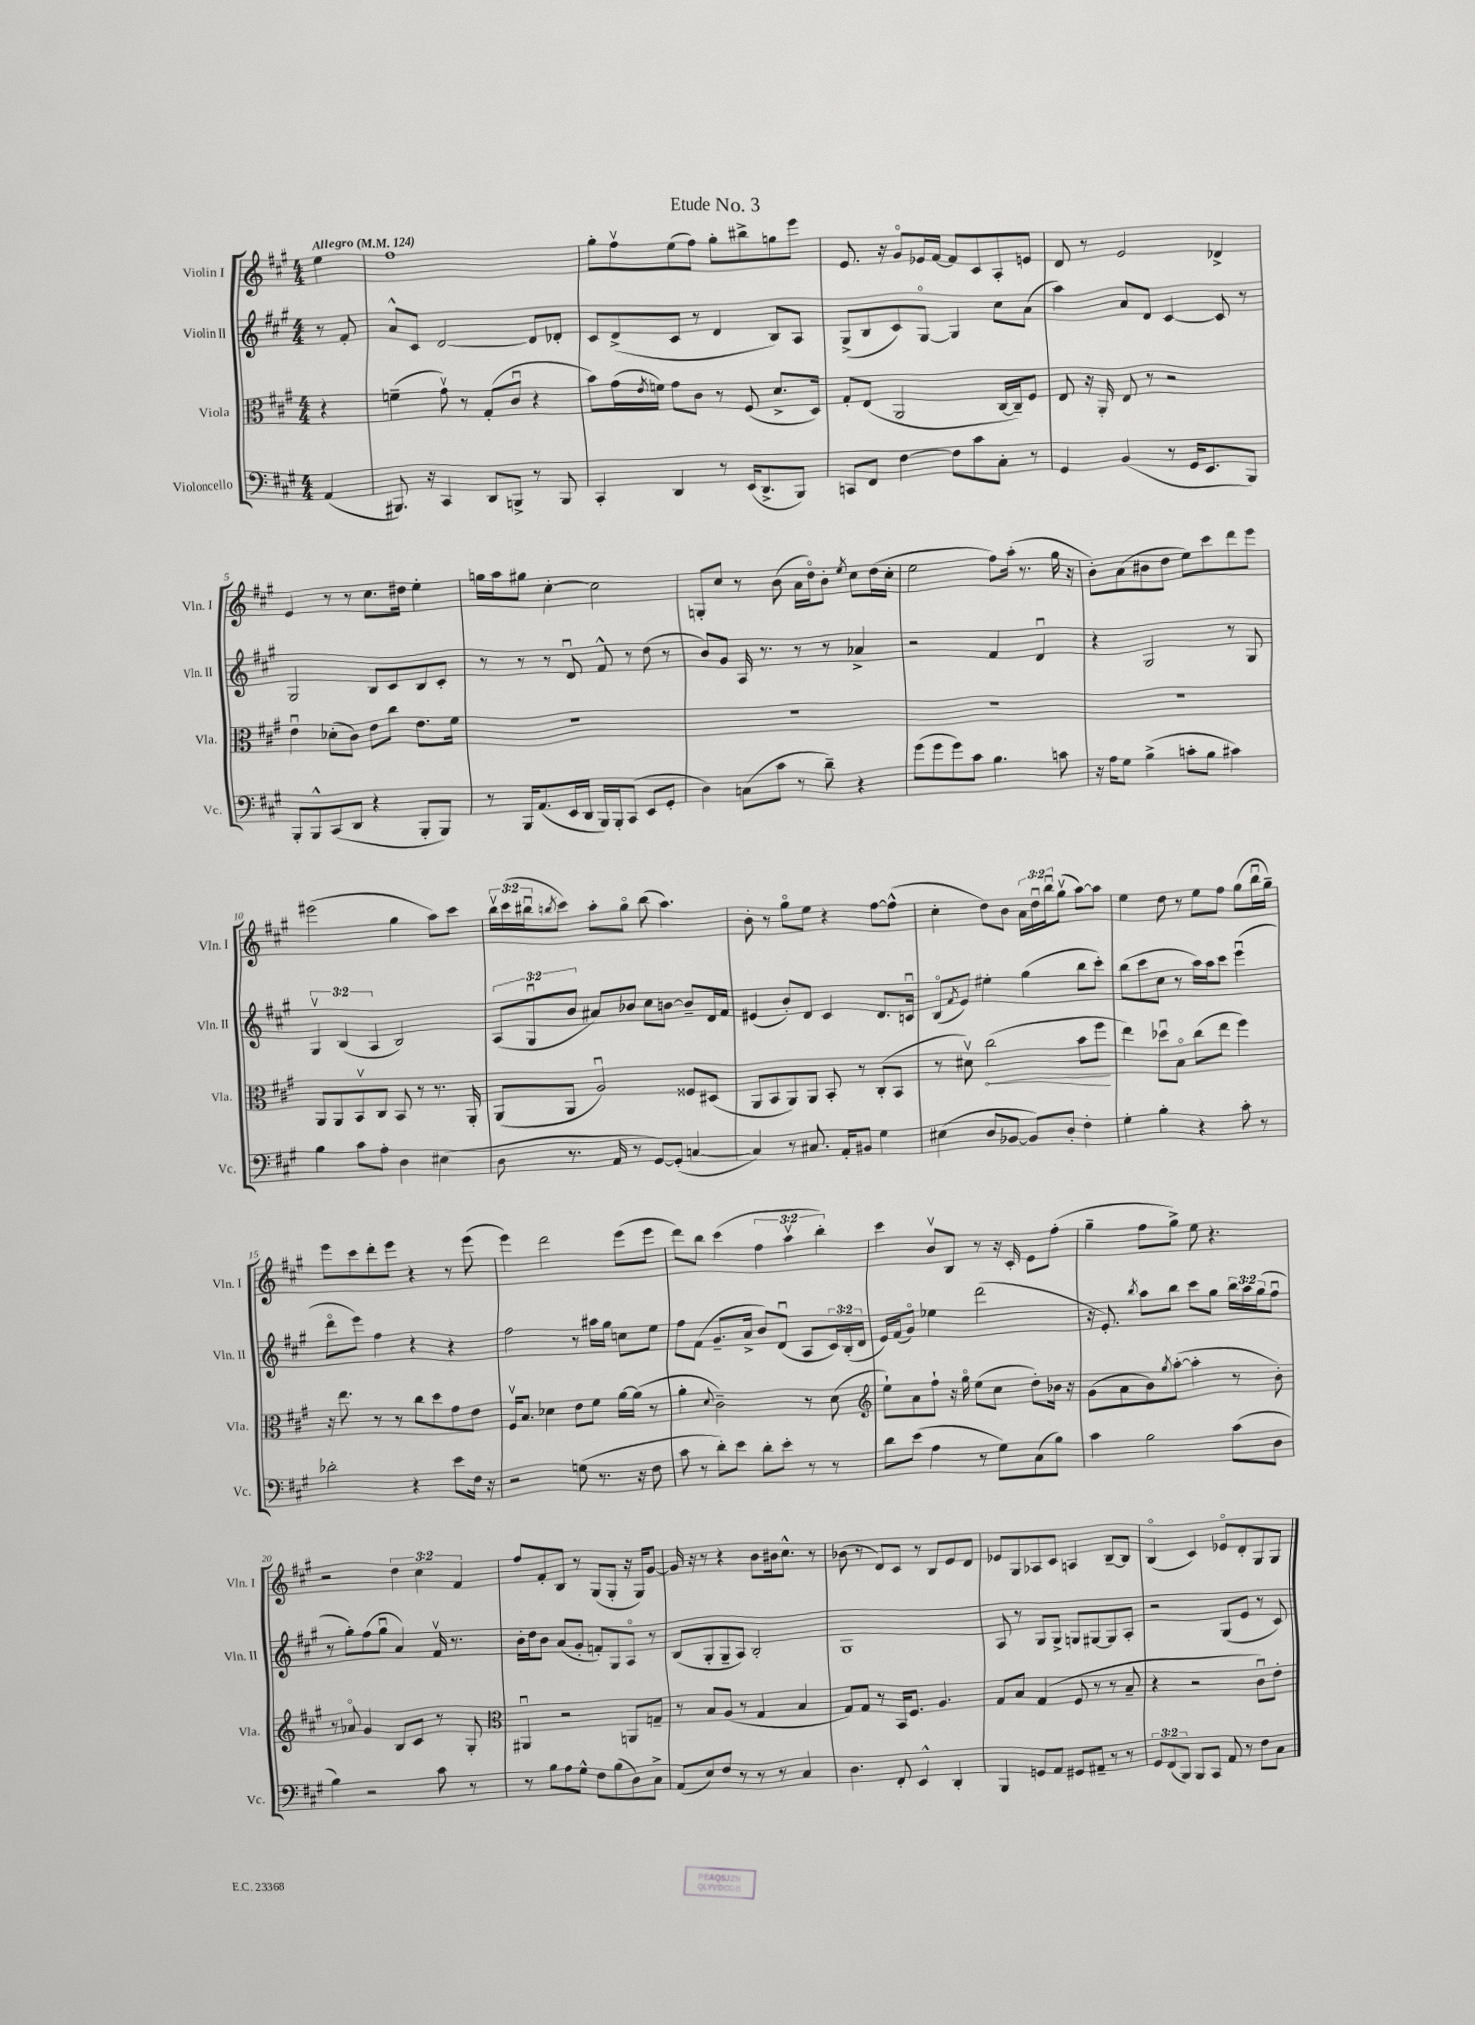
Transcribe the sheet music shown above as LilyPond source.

\header { title = "Etude No. 3" }
<<
\new StaffGroup <<
\new Staff = "s0" \with { instrumentName = "Violin I" shortInstrumentName = "Vln. I" } {
    \clef treble \key a \major \numericTimeSignature \time 4/4 \override Staff.TupletNumber.text = #tuplet-number::calc-fraction-text \partial 4 \tempo "Allegro" 4 = 124
    e''4 |
    fis''1 |
    gis''8-. fis''8\upbow e''8( fis''8) gis''8-. bis''8-> g''8 e'''8 |
    e'8. r16 gis'8\flageolet ees'16 fis'16~ fis'8 cis'8 a8-. e'8 |
    d'8 r8 e'2 des'4-> |
    e'4 r8 r8 cis''8. dis''16 e''4-. |
    g''16 a''16 gis''8 cis''4~-. cis''2 |
    g8-. cis''8 r8 b'8( a'16 d''16\flageolet) b'8-. \acciaccatura { e''8 } cis''8 d''16( cis''16-. |
    e''2 fis''8) a''16-.( r8. gis''16 r16 |
    b'8-.) a'8( bis'8 d''8 e''8) cis'''8 d'''8 e'''8 |
    eis'''2( gis''4 a''8) cis'''8 |
    \tuplet 3/2 { b''16\upbow cis'''16( bis''16\downbow } \acciaccatura { b''8 } cis'''8) a''8-. gis''8\flageolet b''8( a''4.) |
    b'8-. r8 gis''8\flageolet e''8 r4 fis''8~ fis''8-^( |
    cis''4-. d''8) b'8 \tuplet 3/2 { a'16 d''16\downbow b''16\downbow } gis''8\upbow( a''8~) a''8 |
    e''4 d''8 r8 e''8 fis''8 gis''8( b''16\downbow gis''16--) |
    e'''8 cis'''8 d'''8-. e'''8 r4 r8 e'''8( |
    e'''4) d'''2 e'''8( e'''8 |
    d'''8) b''8 cis'''4( \tuplet 3/2 { fis''4 a''4\upbow b''4-.) } |
    cis'''4 b'8\upbow b8 r8 r16 cis'16-. e'8 fis''8-.( |
    gis''4-- fis''8 gis''8->) e''8 r4. |
    r2 \tuplet 3/2 { d''4 cis''4 fis'4 } |
    fis''8 fis'8-. b8 r8 gis8( gis8-. r16 gis16) gis'8~ |
    gis'16 r16 r8 r4 b'8 bis'16 cis''8.-^ r8 |
    bes'8( r8 d'8) cis'8 r8 b8 e'8 d'8 |
    ees'8 gis8 aes8 cis'8 a4 b8~-- b8 |
    b4\flageolet( cis'4) ees'8\flageolet d'8-. gis8 gis8 \bar "|." |
}
\new Staff = "s1" \with { instrumentName = "Violin II" shortInstrumentName = "Vln. II" } {
    \clef treble \key a \major \numericTimeSignature \time 4/4 \override Staff.TupletNumber.text = #tuplet-number::calc-fraction-text \partial 4
    r8 fis'8-. |
    a'8-^ cis'8 d'2~ d'8 des'8-. |
    cis'8 d'8->( cis'8 r8 d'4 b8) a8 |
    gis8->( b8 cis'8) gis8~\flageolet gis4 cis''8 a'8( |
    a''4) a'8 d'8 cis'4~ cis'8 r8 |
    gis2 b8 cis'8 b8 cis'8-. |
    r8 r8 r8 d'8\downbow fis'8-^ r8 d''8( r8 |
    b'8) gis'8 a16 r8. r8 r8 aes'4-> |
    r2 fis'4 d'4\downbow |
    r4 gis2 r8 gis8 |
    \tuplet 3/2 { gis4\upbow b4( a4 } b2) |
    \tuplet 3/2 { a8( gis8\downbow b'8 } ais'8) bes'8 cis''8 b'8~ b'8-- d'16 fis'16 |
    eis'4( b'8-.) d'8 cis'4 d'8. c'16\downbow |
    b8\flageolet( \acciaccatura { fis'8 } e'8) eis''4-. gis''4( b''8 cis'''8-.) |
    b''8( cis'''8 cis''8 r8 a''16) a''16 cis'''8 e'''4\downbow( |
    d'''8\flageolet e'''8) fis''4 r4 r4 |
    fis''2 r8 ais''16 gis''16 c''8 e''8 |
    fis''8 fis'8( gis'8.-- a'16-> b'8) d'8\downbow( a8 \tuplet 3/2 { cis'16) b16-.( d'16 } |
    e'16) fis'16( gis'8\flageolet) ees''4 d'''2( |
    r16 e'8.-.) \acciaccatura { b''8 } a''8 b''8 cis'''8 gis''8 \tuplet 3/2 { b''16 a''16 gis''16( } fis''8\downbow |
    r8 gis''8-.) fis''8( gis''8\downbow a'4) fis'16\upbow r8. |
    b'16-. d''16 b'8 a'8( gis'8-. f'8-.) gis8 a8\flageolet r8 |
    b8( gis8-. gis8-- a8) b2-. |
    gis1 |
    a8 r8 gis8 gis8-> g8 gis8~ gis8 a8-. |
    r2 gis8( e'8 r8 cis'8) \bar "|." |
}
\new Staff = "s2" \with { instrumentName = "Viola" shortInstrumentName = "Vla." } {
    \clef alto \key a \major \numericTimeSignature \time 4/4 \partial 4
    r4 |
    f'4--( gis'8\upbow) r8 gis8-.( cis'8\downbow r4 |
    b'8) gis'16( \acciaccatura { e'8 } f'16) gis'8 cis'8 r8 fis8( d'8.-> d16) |
    gis8-. e8( a,2 cis16~ cis16--) fis8 |
    e8 r16 a,16-. e8 r8 r2 |
    e'4\downbow des'8-.( cis'8) e'8 cis''8 e'8. fis'16 |
    R1 |
    R1 |
    R1 |
    R1 |
    a,8 a,8 b,8\upbow cis8 b,8 r8 r8. a,16-. |
    a,8( a,8 a2\downbow) fisis8 dis8( |
    a,8 b,8 a,8) a,8 b,8-. r8 cis8-.( b,8 |
    r8 dis'8\upbow) \once \override Hairpin.circled-tip = ##t cis''2\<( b'8 fis''8\! |
    e''4) des''8\downbow b8\flageolet cis''8( e''8 fis''4) |
    r16 e''8. r8 r8 cis''8 d''8 gis'8 e'8 |
    fis16\upbow b8. des'4 e'8 fis'8 a'16~ a'16( r8 |
    a'4-. \appoggiatura { d'8 } cis'2--) r8 d'8( |
    \clef treble e''8-!) a'8 fis''8-! r16 gis''16\flageolet e''8( cis''8 d''8-.) bes'16 r16 |
    gis'8( a'8 b'8) \acciaccatura { gis''8 } a''8~-.( a''4-. r8 b'8-.) |
    r8 aes'8\flageolet gis'4 b8 cis'8 r8 gis8-. |
    \clef alto ais,4\downbow r2 a,8 g8-- |
    r8 b8 a8( r8 gis4 b4 |
    gis8) gis8 r8 b,16 fis8. a4. |
    gis8 b8 gis4( fis8 r8 r8 b8-- |
    r4 r2 cis'8\downbow) e'8-. \bar "|." |
}
\new Staff = "s3" \with { instrumentName = "Violoncello" shortInstrumentName = "Vc." } {
    \clef bass \key a \major \numericTimeSignature \time 4/4 \override Staff.TupletNumber.text = #tuplet-number::calc-fraction-text \partial 4
    a,4( |
    bis,,8.) r16 cis,4 d,8 b,,8-> r8 b,,8 |
    cis,4-. d,4 r8 e,16( d,8.-> b,,8) |
    c,8 fis,8 fis4~ fis8 cis'8 cis8-. r8 |
    gis,4 b,4( r8 gis,16 e,8. b,,8) |
    b,,8-. b,,8-^ cis,8( d,8 r4 b,,8-. b,,8) |
    r8 b,,16 a,8.( e,16 d,16 b,,16) b,,16-. cis,8( e,8 gis,8-. |
    d4) c8( cis'8 r8 d'8--) r4 |
    gis'8( gis'8 gis'8) cis'8 b4. c'8 |
    r16 a16 gis8 b4->( c'8-. b8 cis'4) |
    b4 cis'8 a8-. d4 eis4( |
    d8 r8. a,16 r8 gis,8~) gis,8-.( c4~ |
    c4) r8 cis8. a,16-. bis,8 gis4 |
    eis4( d8 bes,8~ bes,8) d8-. fis4-. |
    gis4-. b4-. r4 cis'8-. r8 |
    des'2-. r4 e'8 fis16 r16 |
    r2 g8( r8. r16 fis8 |
    cis'8 r8 d'8-.) e'8 d'8-. e'8-. r8 r8 |
    d'8 e'8( a4 r8 gis8) cis8( b8) |
    cis'4 b2 cis'8( d8 |
    b4) r2 cis'8 r8 |
    r8 b8 a8 gis8-^ fis8 b8( d8) cis8-> |
    a,8( e8) fis8 r8 r8 r8 cis4 |
    d4. fis,8-. e,4-^ d,4-. |
    b,,4 g,8 a,8 gis,8 ais,8-- r8 r8 |
    \tuplet 3/2 { gis,8 fis,8( b,,8) } b,,8 cis,8 a,8 r8 fis8 cis8 \bar "|." |
}
>>
>>
